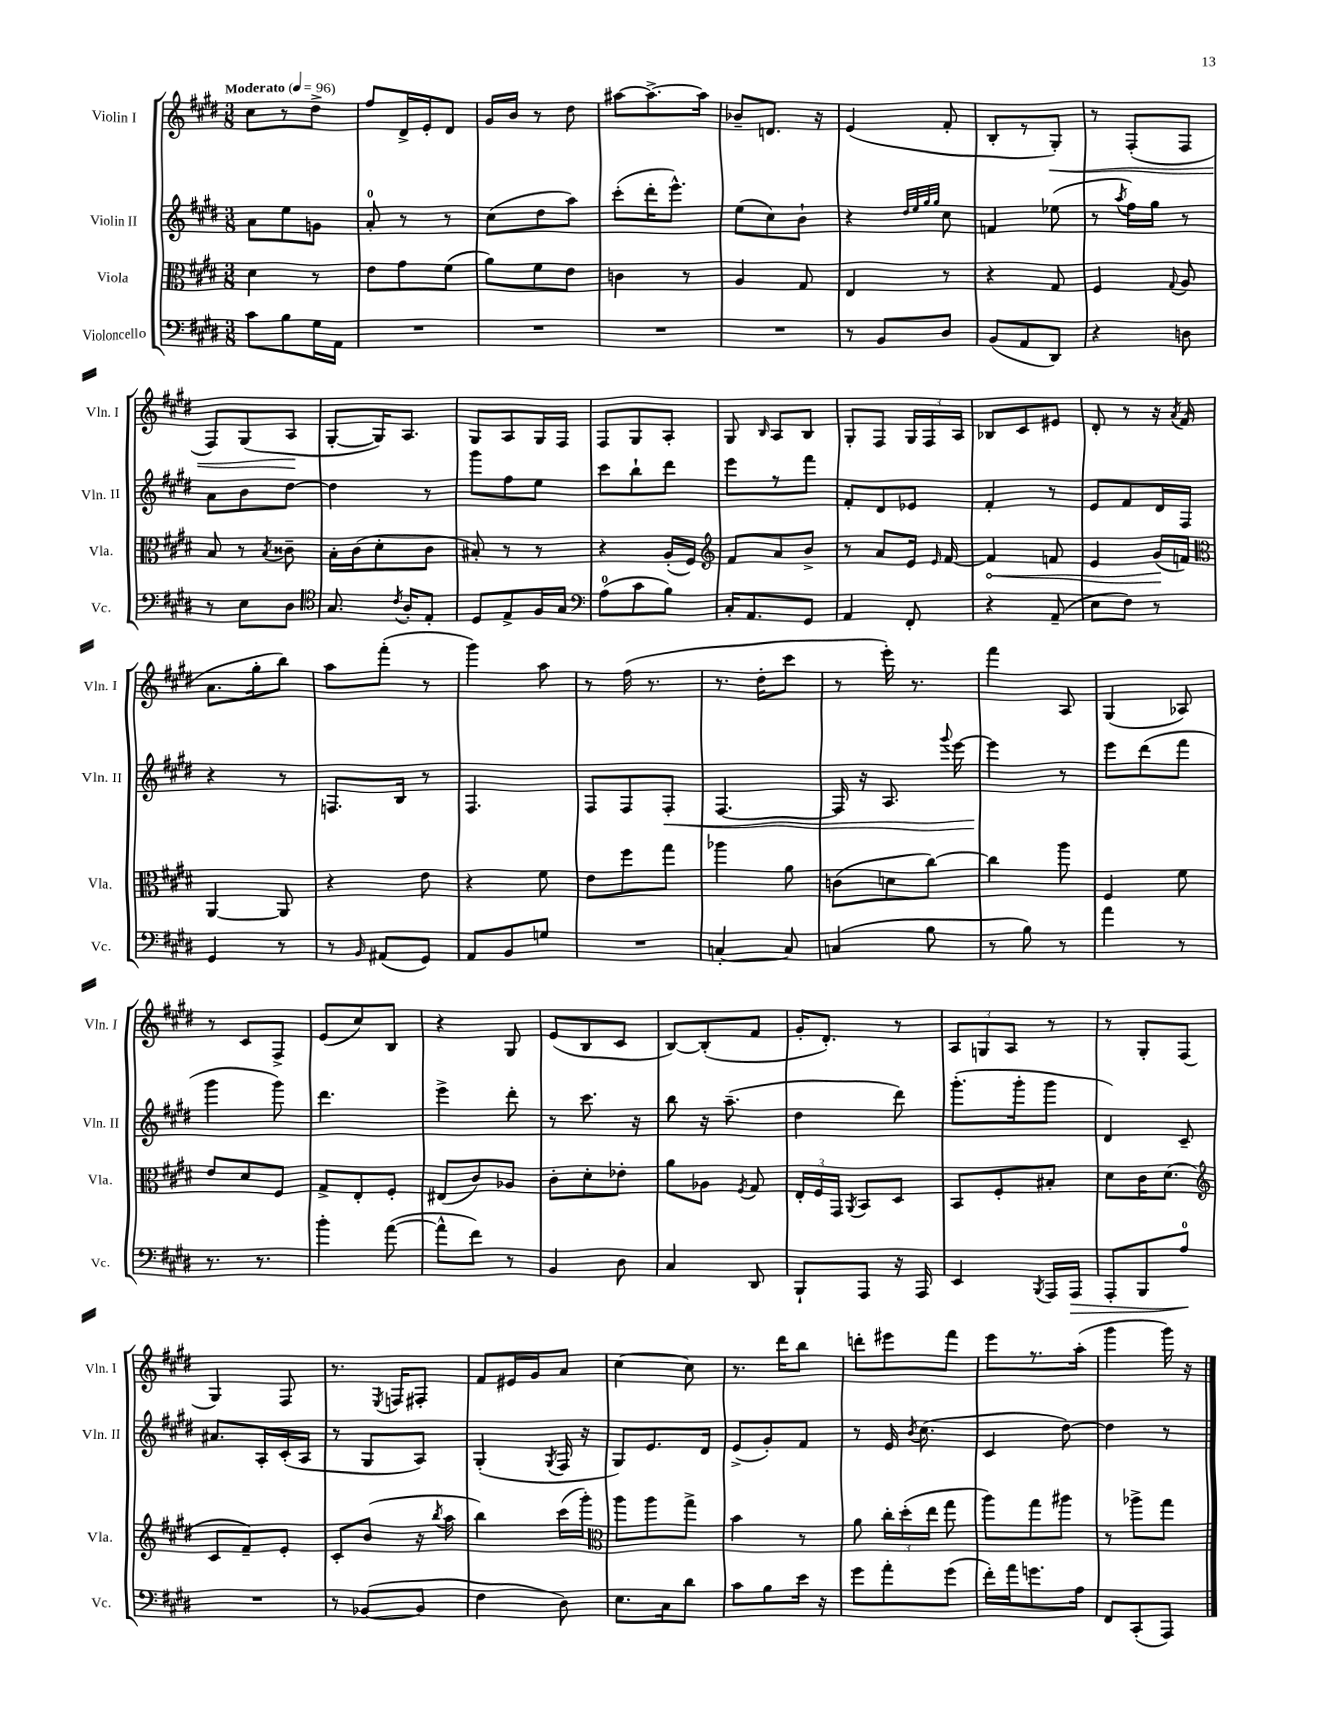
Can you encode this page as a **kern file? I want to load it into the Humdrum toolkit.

**kern	**dynam	**kern	**dynam	**kern	**dynam	**kern	**dynam
*part4	*part4	*part3	*part3	*part2	*part2	*part1	*part1
*staff4	*staff4	*staff3	*staff3	*staff2	*staff2	*staff1	*staff1
*I"Violoncello	*	*I"Viola	*	*I"Violin II	*	*I"Violin I	*
*I'Vc.	*	*I'Vla.	*	*I'Vln. II	*	*I'Vln. I	*
*clefF4	*	*clefC3	*	*clefG2	*	*clefG2	*
*k[f#c#g#d#]	*	*k[f#c#g#d#]	*	*k[f#c#g#d#]	*	*k[f#c#g#d#]	*
*M3/8	*	*M3/8	*	*M3/8	*	*M3/8	*
*MM96	*	*MM96	*	*MM96	*	*MM96	*
=1	=1	=1	=1	=1	=1	=1	=1
!	!	!	!	!	!	!LO:TX:a:B:t=Moderato	!
8c#\L	.	4d#\	.	8a\L	.	8cc#\L	.
8B\	.	.	.	8ee\	.	8r	.
16G#\L	.	8r	.	8gn\J	.	8dd#^\J	.
16AA\JJ	.	.	.	.	.	.	.
=2	=2	=2	=2	=2	=2	=2	=2
4.r	.	8e\L	.	8a'/	.	8ff#/L	.
.	.	8g#\	.	8r	.	16d#^/L	.
.	.	.	.	.	.	16e'/J	.
.	.	(8f#\J	.	8r	.	8d#/J	.
=3	=3	=3	=3	=3	=3	=3	=3
4.r	.	8a\L)	.	(8cc#\L	.	16g#/LL	.
.	.	.	.	.	.	16b/JJ	.
.	.	8f#\	.	8dd#\	.	8r	.
.	.	8e\J	.	8aa\J)	.	8dd#\	.
=4	=4	=4	=4	=4	=4	=4	=4
4.r	.	4cn\	.	(8ccc#'\L	.	[8aa#X\L	.
.	.	.	.	16ddd#'\K	.	8.aa#^\_	.
.	.	.	.	8.eee^^\J)	.	.	.
.	.	8r	.	.	.	.	.
.	.	.	.	.	.	16aa#\Jk]	.
=5	=5	=5	=5	=5	=5	=5	=5
4.r	.	4A/	.	(8ee\L	.	8b-X~/L	.
.	.	.	.	8cc#\)	.	8.dn/J	.
.	.	8G#/	.	8b`\J	.	.	.
.	.	.	.	.	.	16r	.
=6	=6	=6	=6	=6	=6	=6	=6
8r	.	4E/	.	4r	.	(4e/	.
8BB/L	.	.	.	.	.	.	.
.	.	.	.	32qqdd#/LLL	.	.	.
.	.	.	.	32qqee/	.	.	.
.	.	.	.	32qqgg#/	.	.	.
.	.	.	.	32qqgg#/JJJ	.	.	.
8D#/J	.	8r	.	8cc#\	.	8f#'/	.
=7	=7	=7	=7	=7	=7	=7	=7
(8BB/L	.	4r	.	4fn/	.	8B'/L	.
8AA/	.	.	.	.	.	8r	.
!	!	!	!	!	!	!	!LO:HP:b
8DD#/J)	.	8G#/	.	(8ee-X\	.	8G#'/J)	<
=8	=8	=8	=8	=8	=8	=8	=8
4r	.	4F#/	.	8r	.	8r	.
.	.	.	.	8qaa/	.	.	.
.	.	.	.	16ff#\LL)	.	(8F#'/L	.
.	.	.	.	16gg#\JJ	.	.	.
.	.	8qqG#/	.	.	.	.	.
8Dn\	.	8A/	.	8r	.	8F#/J	.
!!LO:LB:g=z
=9	=9	=9	=9	=9	=9	=9	=9
8r	.	8B/	.	8a\L	.	8F#/L)	.
8E\L	.	8r	.	8b\	.	(8G#/	.
.	.	8qB/	.	.	.	.	.
8D#\J	.	8c##X~\	.	[8dd#\J	.	8A/J	.
.	.	.	.	.	.	.	[
=10	=10	=10	=10	=10	=10	=10	=10
*clefC4	*	*	*	*	*	*	*
8.G#/	.	16B'\LL	.	4dd#\]	.	[8G#'/L	.
.	.	(16c#\J	.	.	.	.	.
.	.	8d#'\	.	.	.	16G#/K])	.
8qc#/	.	.	.	.	.	.	.
16A'/KL	.	.	.	.	.	8.A/J	.
8E'/J	.	8c#\J	.	8r	.	.	.
=11	=11	=11	=11	=11	=11	=11	=11
8D#/L	.	8B#X'/)	.	8ggg#\L	.	8G#/L	.
8E^/	.	8r	.	8ff#\	.	8A/	.
16F#/L	.	8r	.	8ee\J	.	16G#/L	.
16G#/JJ	.	.	.	.	.	16F#/JJ	.
=12	=12	=12	=12	=12	=12	=12	=12
*clefF4	*	*	*	*	*	*	*
(8A\L	.	4r	.	8ccc#\L	.	8F#/L	.
8c#\	.	.	.	8bb`\	.	8G#/	.
8B\J)	.	(16A'/LL	.	8ddd#\J	.	8A'/J	.
.	.	16F#/JJ)	.	.	.	.	.
=13	=13	=13	=13	=13	=13	=13	=13
*	*	*clefG2	*	*	*	*	*
16C#'/KL	.	8f#/L	.	8eee\L	.	8G#/	.
8.AA/	.	.	.	.	.	.	.
.	.	.	.	.	.	16qqB/	.
.	.	8a/	.	8r	.	8A/L	.
8GG#/J	.	8b^/J	.	8fff#\J	.	8B/J	.
=14	=14	=14	=14	=14	=14	=14	=14
4AA/	.	8r	.	8f#'/L	.	8G#'/L	.
.	.	8a/L	.	8d#/	.	8F#/J	.
8FF#'/	.	16e/Jk	.	8e-X/J	.	24G#/LL	.
.	.	.	.	.	.	24F#/	.
.	.	16qqe/	.	.	.	.	.
.	.	[16f#/	.	.	.	.	.
.	.	.	.	.	.	24A/JJ	.
=15	=15	=15	=15	=15	=15	=15	=15
!	!	!	!LO:HP:b	!	!	!	!
4r	.	4f#/]	<	4f#'/	.	8B-X/L	.
.	.	.	.	.	.	8c#/	.
(8AA~/	.	8fn/	.	8r	.	8e#X/J	.
=16	=16	=16	=16	=16	=16	=16	=16
8E\L	.	4e/	.	8e/L	.	8d#'/	.
8F#\J)	.	.	.	8f#/	.	8r	.
8r	.	(16g#/LL	.	16d#/L	.	16r	.
.	.	.	.	.	.	8qa/	.
.	.	16fn/JJ)	[	16F#/JJ	.	(16f#/	.
!!LO:LB:g=z
=17	=17	=17	=17	=17	=17	=17	=17
*	*	*clefC3	*	*	*	*	*
4GG#/	.	[4AA/	.	4r	.	8.a\L	.
.	.	.	.	.	.	16gg#'\k	.
8r	.	8AA/]	.	8r	.	8bb\J)	.
=18	=18	=18	=18	=18	=18	=18	=18
8r	.	4r	.	8.Fn/L	.	8aa\L	.
16qqBB/	.	.	.	.	.	.	.
(8AA#X/L	.	.	.	.	.	(8fff#'\J	.
.	.	.	.	16B/Jk	.	.	.
8GG#/J)	.	8e\	.	8r	.	8r	.
=19	=19	=19	=19	=19	=19	=19	=19
8AA/L	.	4r	.	4.F#/	.	4ggg#\)	.
8BB/	.	.	.	.	.	.	.
8Gn/J	.	8f#\	.	.	.	8aa\	.
=20	=20	=20	=20	=20	=20	=20	=20
4.r	.	8e\L	.	8F#/L	.	8r	.
.	.	8ff#\	.	8F#/	.	(16ff#\	.
.	.	.	.	.	.	8.r	.
!	!	!	!	!	!LO:HP:b	!	!
.	.	8gg#\J	.	8F#'/J	<	.	.
=21	=21	=21	=21	=21	=21	=21	=21
[4Cn'/	.	4aa-X\	.	[4.F#/	.	8.r	.
.	.	.	.	.	.	16dd#'\KL	.
8C/]	.	8a\	.	.	.	8ccc#\J	.
=22	=22	=22	=22	=22	=22	=22	=22
(4Cn/	.	(8cn\L	.	16F#/]	.	8r	.
.	.	.	.	16r	.	.	.
.	.	8dn\	.	8.A/	.	16eee'\)	.
.	.	.	.	.	.	8.r	.
8B\	.	[8cc#\J)	.	.	.	.	.
.	.	.	.	8qqggg#/	.	.	.
.	.	.	.	[16eee\	.	.	.
=23	=23	=23	=23	=23	=23	=23	=23
8r	.	4cc#\]	.	4eee\]	.	4fff#\	.
8B\)	.	.	.	.	.	.	.
8r	.	8aa\	.	8r	[	8A/	.
=24	=24	=24	=24	=24	=24	=24	=24
4a\	.	4F#/	.	8eee\L	.	(4G#/	.
.	.	.	.	(8ddd#\	.	.	.
8r	.	8f#\	.	8fff#\J	.	8A-X/)	.
!!LO:LB:g=z
=25	=25	=25	=25	=25	=25	=25	=25
8.r	.	8e/L	.	4ggg#\	.	8r	.
.	.	8d#/	.	.	.	8c#/L	.
8.r	.	.	.	.	.	.	.
.	.	8F#/J	.	8ggg#\)	.	8F#^/J	.
=26	=26	=26	=26	=26	=26	=26	=26
4b'\	.	8G#^/L	.	4.ddd#\	.	(8e/L	.
.	.	8E'/	.	.	.	8cc#/)	.
([8a\	.	8F#'/J	.	.	.	8B/J	.
=27	=27	=27	=27	=27	=27	=27	=27
8a^^\L]	.	(8E#X/L	.	4eee^\	.	4r	.
8f#\J)	.	8c#/)	.	.	.	.	.
8r	.	8A-X/J	.	8ddd#'\	.	8G#/	.
=28	=28	=28	=28	=28	=28	=28	=28
4BB/	.	8c#'\L	.	8r	.	(8e/L	.
.	.	8d#'\	.	8.ccc#\	.	8B/	.
8D#\	.	8e-X'\J	.	.	.	8c#/J	.
.	.	.	.	16r	.	.	.
=29	=29	=29	=29	=29	=29	=29	=29
4C#/	.	8a\L	.	8bb\	.	[8B/L)	.
.	.	8A-X\J	.	16r	.	(8B'/]	.
.	.	.	.	(8.aa~\	.	.	.
.	.	8qF#/	.	.	.	.	.
8DD#/	.	8G#/	.	.	.	8f#/J	.
=30	=30	=30	=30	=30	=30	=30	=30
8BBB`/L	.	24E'/LL	.	4dd#\	.	16g#'/KL	.
.	.	24F#/	.	.	.	.	.
.	.	.	.	.	.	8.d#'/J)	.
.	.	24GG#/JJ	.	.	.	.	.
.	.	8qAA/	.	.	.	.	.
8AAA/J	.	8BB/L	.	.	.	.	.
16r	.	8D#/J	.	8ddd#\)	.	8r	.
16AAA/	.	.	.	.	.	.	.
=31	=31	=31	=31	=31	=31	=31	=31
4EE/	.	8BB/L	.	(8.ggg#'\L	.	12A/L	.
.	.	.	.	.	.	12Gn/	.
.	.	8F#'/	.	.	.	.	.
.	.	.	.	.	.	12A/J	.
.	.	.	.	16ggg#'\k	.	.	.
8qBBB/	.	.	.	.	.	.	.
16AAA/LL	.	8B#X'/J	.	8ggg#\J	.	8r	.
!	!LO:HP:b	!	!	!	!	!	!
16AAA/JJ	>	.	.	.	.	.	.
=32	=32	=32	=32	=32	=32	=32	=32
8AAA'/L	.	8d#\L	.	4d#/)	.	8r	.
8BBB/	.	16c#\K	.	.	.	8G#'/L	.
.	.	(8.d#\J	.	.	.	.	.
8A/J	.	.	.	8c#~/	.	(8F#/J	.
.	]	.	.	.	.	.	.
!!LO:LB:g=z
=33	=33	=33	=33	=33	=33	=33	=33
*	*	*clefG2	*	*	*	*	*
4.r	.	8c#/L	.	8.a#X/L	.	4G#/)	.
.	.	8f#~/)	.	.	.	.	.
.	.	.	.	16A'/L	.	.	.
.	.	8e'/J	.	(16c#'/	.	8F#/	.
.	.	.	.	16A/JJ	.	.	.
=34	=34	=34	=34	=34	=34	=34	=34
8r	.	8c#'/L	.	8r	.	8.r	.
([8BB-X/L	.	(8b/J	.	8G#/L	.	.	.
.	.	.	.	.	.	8qE/	.
.	.	.	.	.	.	16Fn/KL	.
8BB-/J]	.	16r	.	8A/J)	.	8F#X'/J	.
.	.	8qbb/	.	.	.	.	.
.	.	16aa\	.	.	.	.	.
=35	=35	=35	=35	=35	=35	=35	=35
4F#\	.	4bb\)	.	(4G#'/	.	8f#/L	.
.	.	.	.	.	.	16e#X/L	.
.	.	.	.	.	.	16g#/J	.
.	.	.	.	8qG#/	.	.	.
8D#\)	.	(16ccc#\LL	.	16F#/	.	8a/J	.
.	.	16ggg#'\JJ)	.	16r	.	.	.
=36	=36	=36	=36	=36	=36	=36	=36
*	*	*clefC3	*	*	*	*	*
8.E\L	.	8aa\L	.	8G#/L)	.	[4cc#\	.
.	.	8aa\	.	8.e/	.	.	.
16C#\k	.	.	.	.	.	.	.
8d#\J	.	8gg#^\J	.	.	.	8cc#\]	.
.	.	.	.	16d#/Jk	.	.	.
=37	=37	=37	=37	=37	=37	=37	=37
8c#\L	.	4b\	.	(8e^/L	.	8.r	.
8B\	.	.	.	8g#'/)	.	.	.
.	.	.	.	.	.	16ddd#\KL	.
16e\Jk	.	8r	.	8f#/J	.	8bb\J	.
16r	.	.	.	.	.	.	.
=38	=38	=38	=38	=38	=38	=38	=38
8g#\L	.	8a\	.	8r	.	8dddn'\L	.
8a'\	.	24cc#'\LL	.	16e/	.	8eee#X\	.
.	.	(24dd#'\	.	.	.	.	.
.	.	.	.	8qb/	.	.	.
.	.	.	.	(8.cc#\	.	.	.
.	.	24ee\JJ	.	.	.	.	.
(8g#\J	.	8gg#\	.	.	.	8fff#\J	.
=39	=39	=39	=39	=39	=39	=39	=39
16f#'\LL)	.	8aa\L)	.	4c#/	.	8eee\L	.
16a\J	.	.	.	.	.	.	.
8.gn\	.	8gg#\	.	.	.	8.r	.
.	.	8aa#X\J	.	[8dd#\)	.	.	.
16A\Jk	.	.	.	.	.	(16aa'\Jk	.
=40	=40	=40	=40	=40	=40	=40	=40
8FF#/L	.	8r	.	4dd#\]	.	4ggg#\	.
(8CC#'/	.	8aa-X^\L	.	.	.	.	.
8AAA/J)	.	8gg#\J	.	8r	.	16ggg#\)	.
.	.	.	.	.	.	16r	.
==	==	==	==	==	==	==	==
*-	*-	*-	*-	*-	*-	*-	*-
